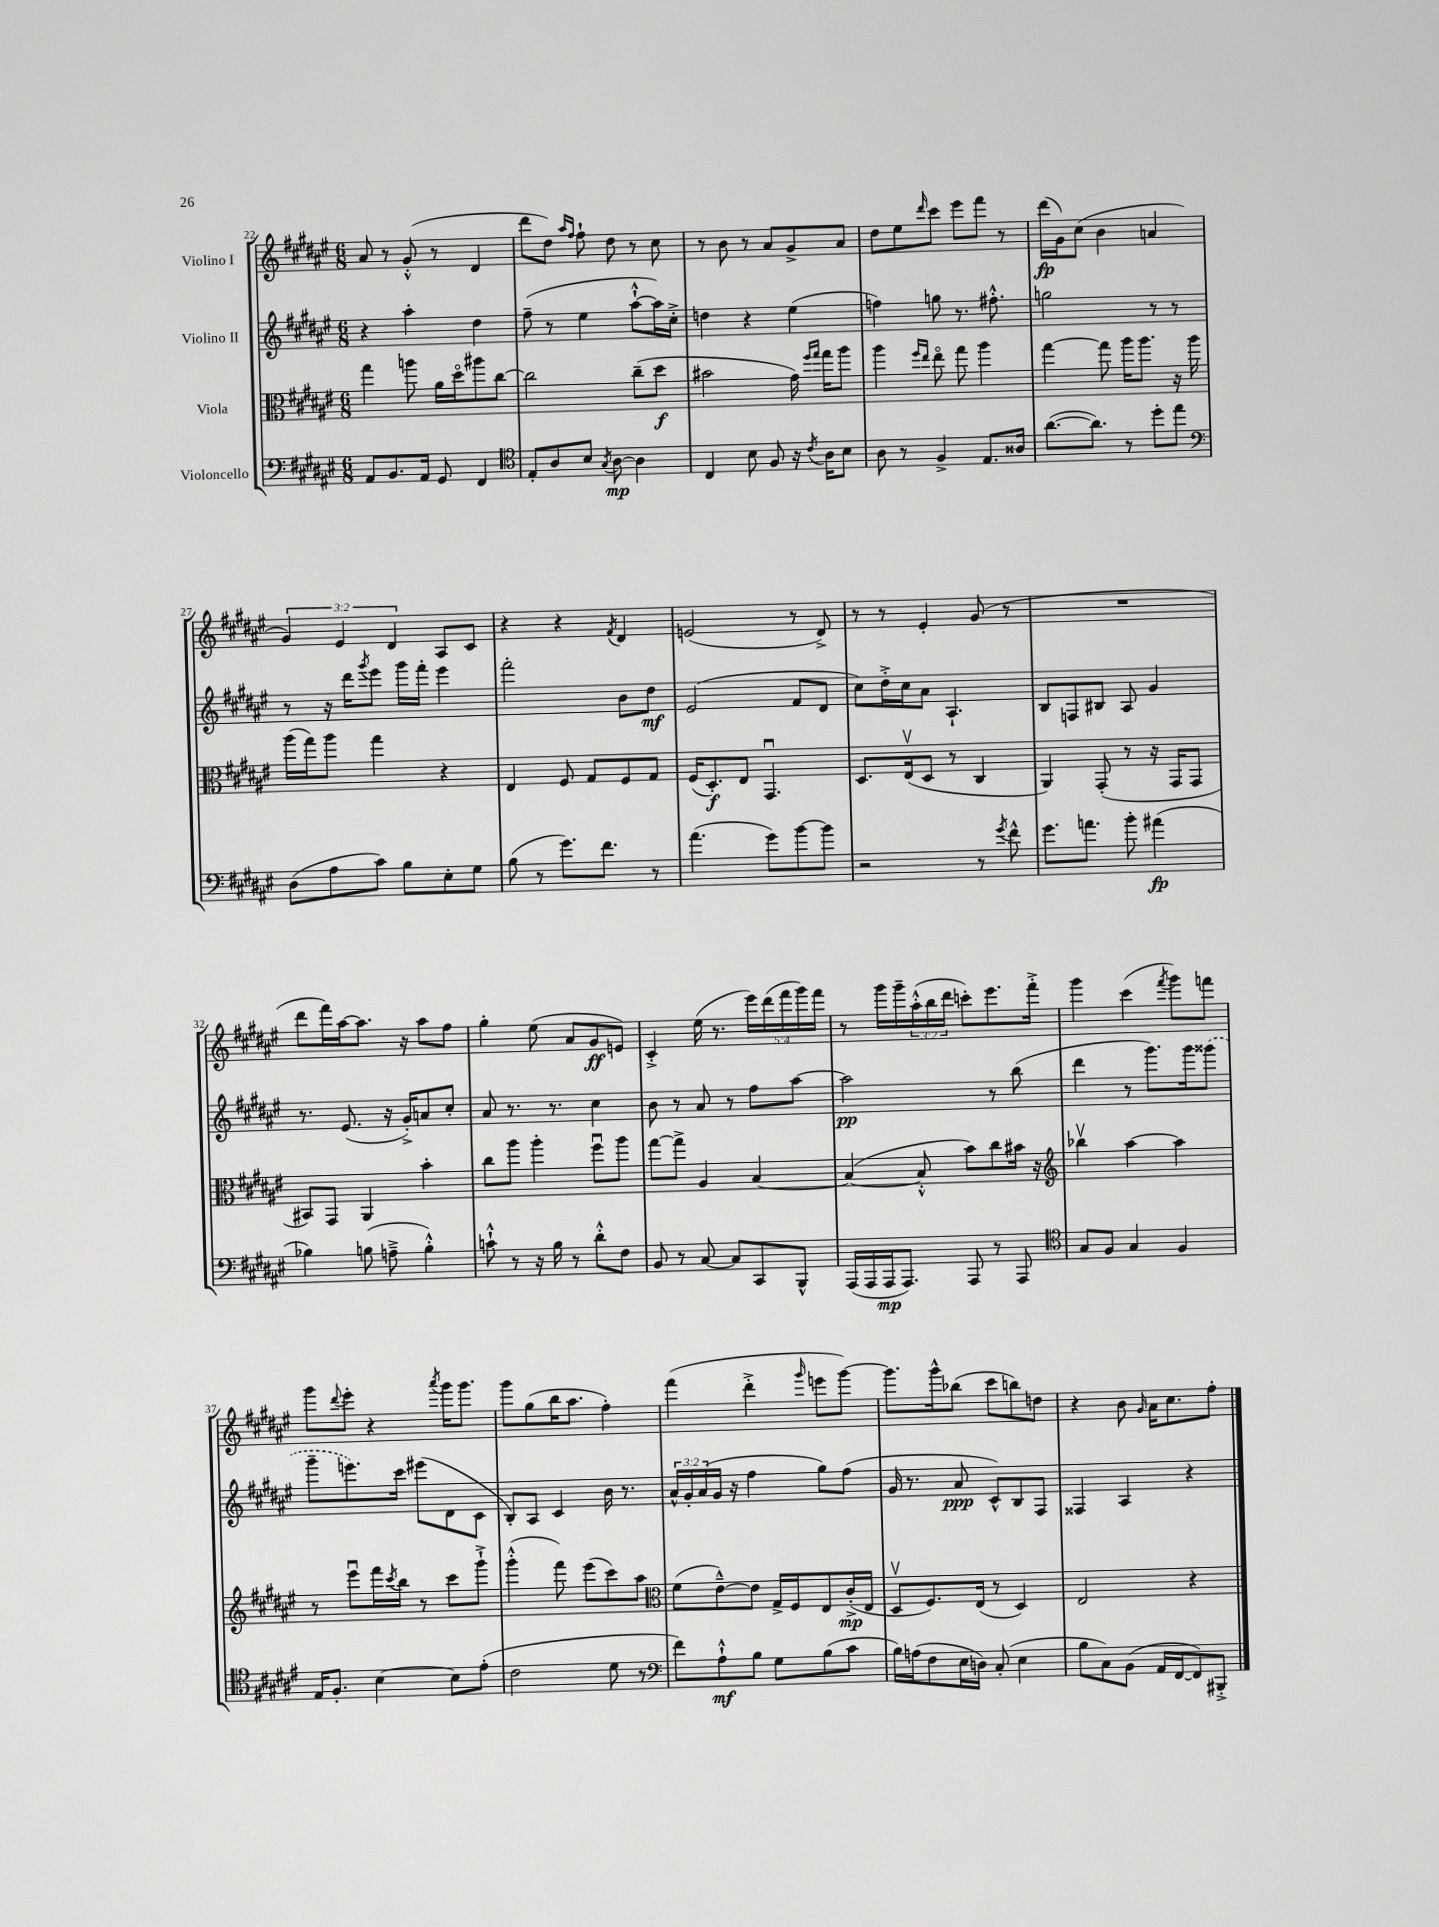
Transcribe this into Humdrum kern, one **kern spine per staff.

**kern	**dynam	**kern	**dynam	**kern	**dynam	**kern	**dynam
*part4	*part4	*part3	*part3	*part2	*part2	*part1	*part1
*staff4	*staff4	*staff3	*staff3	*staff2	*staff2	*staff1	*staff1
*I"Violoncello	*	*I"Viola	*	*I"Violino II	*	*I"Violino I	*
*clefF4	*	*clefC3	*	*clefG2	*	*clefG2	*
*k[f#c#g#d#a#e#]	*	*k[f#c#g#d#a#e#]	*	*k[f#c#g#d#a#e#]	*	*k[f#c#g#d#a#e#]	*
*M6/8	*	*M6/8	*	*M6/8	*	*M6/8	*
=22	=22	=22	=22	=22	=22	=22	=22
8AA#/L	.	4gg#\	.	4r	.	8a#/	.
8.BB/	.	.	.	.	.	8r	.
.	.	8aan\	.	4aa#'\	.	(8g#'^^/	.
16AA#/Jk	.	.	.	.	.	.	.
8GG#/	.	16a#\LL	.	.	.	8r	.
.	.	16dd#\J	.	.	.	.	.
4FF#/	.	8aa#X\	.	4dd#\	.	4d#/	.
.	.	[8cc#\J	.	.	.	.	.
=23	=23	=23	=23	=23	=23	=23	=23
*clefC4	*	*	*	*	*	*	*
8E#'/L	.	2cc#\]	.	(8ff#~\	.	8ddd#\L	.
8A#/	.	.	.	8r	.	8dd#\J)	.
.	.	.	.	.	.	16qqaa#/LL	.
.	.	.	.	.	.	16qqff#/JJ	.
8B/J	.	.	.	4ee#\	.	8ff#`\	.
8qG#/	.	.	.	.	.	.	.
[8A#\	mp	.	.	.	.	8dd#\	.
4A#\]	.	(8cc#~\L	.	[8aa#`^^\L	.	8r	.
.	.	8dd#\J	f	16aa#\L])	.	8cc#\	.
.	.	.	.	16cc#'^\JJ	.	.	.
=24	=24	=24	=24	=24	=24	=24	=24
4C#/	.	2b#X\	.	4ddn\	.	8r	.
.	.	.	.	.	.	8b\	.
8B\	.	.	.	4r	.	8r	.
8F#/	.	.	.	.	.	8a#/L	.
16r	.	16g#\)	.	(4ee#\	.	8g#^/	.
.	.	16qqff#/LL	.	.	.	.	.
8qc#/	.	16qqgg#/JJ	.	.	.	.	.
16A#\KL	.	16gg#\KL	.	.	.	.	.
8B\J	.	8aa#\J	.	.	.	8a#/J	.
=25	=25	=25	=25	=25	=25	=25	=25
8A#\	.	4aa#\	.	4ffn\)	.	8dd#\L	.
8r	.	.	.	.	.	8ee#\	.
.	.	16qqff#/LL	.	.	.	.	.
.	.	16qqee#/JJ	.	.	.	16qqddd#/	.
4F#^/	.	8ee#\	.	8ggn\	.	8ccc#\J	.
.	.	8gg#\	.	8.r	.	8eee#\L	.
8.E#/L	.	4aa#\	.	.	.	8fff#\J	.
.	.	.	.	8.ff#X'^^\	.	.	.
.	.	.	.	.	.	8r	.
16A##X/Jk	.	.	.	.	.	.	.
=26	=26	=26	=26	=26	=26	=26	=26
([8.a#\L	.	[4gg#\	.	2ggn\	.	(16ddd#\LL	fp
.	.	.	.	.	.	16g#\J)	.
.	.	.	.	.	.	(8cc#\J	.
8.a#\J])	.	.	.	.	.	.	.
.	.	8gg#\]	.	.	.	4b\	.
8r	.	16aa#\KL	.	.	.	.	.
.	.	8.aa#\J	.	.	.	.	.
8dd#'\L	.	.	.	8r	.	4an/	.
8ee#\J	.	16r	.	8r	.	.	.
.	.	16aa#\	.	.	.	.	.
!!LO:LB:g=z
=27	=27	=27	=27	=27	=27	=27	=27
*clefF4	*	*	*	*	*	*	*
(8D#\L	.	(16aa#\LL	.	8r	.	6g#/)	.
.	.	16gg#\J)	.	.	.	.	.
8A#\	.	8aa#\J	.	16r	.	.	.
.	.	.	.	.	.	6e#/	.
.	.	.	.	16ddd#\KL	.	.	.
.	.	.	.	8qggg#/	.	.	.
8c#\J)	.	4gg#\	.	8eee#\J	.	.	.
.	.	.	.	.	.	6d#/	.
8B\L	.	.	.	16ggg#\LL	.	.	.
.	.	.	.	16fff#'\JJ	.	.	.
8E#'\	.	4r	.	4eee#\	.	8A#/L	.
8G#\J	.	.	.	.	.	8c#/J	.
=28	=28	=28	=28	=28	=28	=28	=28
(8B\	.	4E#/	.	2fff#'\	.	4r	.
8r	.	.	.	.	.	.	.
8.g#\L)	.	8F#/	.	.	.	4r	.
.	.	8G#/L	.	.	.	.	.
8.f#\J	.	.	.	.	.	.	.
.	.	.	.	.	.	8qf#/	.
.	.	8F#/	.	8b\L	.	4d#/	.
8r	.	8G#/J	.	8dd#\J	mf	.	.
=29	=29	=29	=29	=29	=29	=29	=29
(4.a#\	.	(16F#/KL	.	(2e#/	.	(2en/	.
.	.	8.D#'/)	f	.	.	.	.
.	.	8E#/J	.	.	.	.	.
8g#\L)	.	4.GG#u/	.	.	.	.	.
[8b\	.	.	.	8f#/L	.	8r	.
8b\J]	.	.	.	8d#/J	.	8d#^/)	.
=30	=30	=30	=30	=30	=30	=30	=30
2r	.	8.D#/L	.	8cc#\L)	.	8r	.
.	.	.	.	16dd#'^\L	.	8r	.
.	.	(16E#v/k	.	16cc#\J	.	.	.
.	.	8D#/J	.	8a#\J	.	4e#'/	.
.	.	8r	.	4.A#`/	.	.	.
8r	.	4C#/	.	.	.	(8g#/	.
8qg#/	.	.	.	.	.	.	.
8f#^^\	.	.	.	.	.	8r	.
=31	=31	=31	=31	=31	=31	=31	=31
8.g#\L	.	4AA#/)	.	8B/L	.	2.r	.
.	.	.	.	8Fn/	.	.	.
8.an\J	.	.	.	.	.	.	.
.	.	(8GG#'/	.	8B#X/J	.	.	.
8b'\	.	8r	.	8A#/	.	.	.
(4a#X\	fp	16r	.	4g#/	.	.	.
.	.	16GG#/KL	.	.	.	.	.
.	.	8GG#/J	.	.	.	.	.
!!LO:LB:g=z
=32	=32	=32	=32	=32	=32	=32	=32
4B-X\)	.	8BB#X/L)	.	8.r	.	8ddd#\L	.
.	.	8GG#/J	.	.	.	16fff#\L)	.
.	.	.	.	(8.e#/	.	[16aa#\J	.
(8Bn\	.	4AA#/	.	.	.	8.aa#\J]	.
8An~^\	.	.	.	16r	.	.	.
.	.	.	.	16g#'^/KL)	.	16r	.
4B'^^\)	.	4b'\	.	8an/	.	8aa#\L	.
.	.	.	.	8cc#'/J	.	8ff#\J	.
=33	=33	=33	=33	=33	=33	=33	=33
8cn`^^\	.	8cc#\L	.	8a#/	.	4gg#'\	.
8r	.	8aa#\J	.	8.r	.	.	.
16r	.	4aa#'\	.	.	.	(8ee#\	.
16B\	.	.	.	8.r	.	.	.
8r	.	.	.	.	.	8a#/L	.
8d#'^^\L	.	8ff#u\L	.	4cc#\	.	8g#/	ff
8F#\J	.	8aa#\J	.	.	.	8en/J)	.
=34	=34	=34	=34	=34	=34	=34	=34
8BB/	.	[8gg#\L	.	8b\	.	4c#'^/	.
8r	.	8gg#^\J]	.	8r	.	.	.
[8C#/	.	4A#/	.	8a#/	.	(16ee#\	.
.	.	.	.	.	.	8.r	.
8C#/L]	.	.	.	8r	.	.	.
8CC#/	.	[4B/	.	8ff#\L	.	20eee#\LL)	.
.	.	.	.	.	.	(20ddd#\	.
.	.	.	.	.	.	20fff#\	.
8BBB^^/J	.	.	.	[8aa#\J	.	.	.
.	.	.	.	.	.	20ggg#\)	.
.	.	.	.	.	.	20fff#\JJ	.
=35	=35	=35	=35	=35	=35	=35	=35
(16AAA#/LL	.	(4B/_	.	2aa#\]	pp	8r	.
16AAA#/	.	.	.	.	.	.	.
16AAA#/J	mp	.	.	.	.	16ggg#\LL	.
8.AAA#/J)	.	.	.	.	.	16ggg#~\	.
.	.	8B'^^/]	.	.	.	(24aa#'^^\	.
.	.	.	.	.	.	24bb\	.
.	.	.	.	.	.	24ddd#\JJ	.
8AAA#/	.	8b\L)	.	.	.	8cccn'\L)	.
8r	.	8cc#\	.	8r	.	8.eee#\	.
8AAA#/	.	16b#X\Jk	.	(8bb\	.	.	.
.	.	16r	.	.	.	16fff#'^\Jk	.
=36	=36	=36	=36	=36	=36	=36	=36
*clefC4	*	*clefG2	*	*	*	*	*
8G#/L	.	4bb-Xv\	.	4ddd#\	.	4ggg#\	.
8F#/J	.	.	.	.	.	.	.
4G#/	.	[4aa#\	.	8r	.	(4ccc#\	.
.	.	.	.	8.ggg#\L)	.	.	.
.	.	.	.	.	.	8qfff#/	.
4F#/	.	4aa#\]	.	.	.	8ggg#\L)	.
.	.	.	.	16ggg#\k	.	.	.
.	.	.	.	(8ggg##X\J	.	8fffn\J	.
!!LO:LB:g=z
=37	=37	=37	=37	=37	=37	=37	=37
16E#/KL	.	8r	.	8ggg#~\L	.	8ggg#\L	.
8.F#'/J	.	.	.	.	.	.	.
.	.	.	.	.	.	8qqddd#/	.
.	.	8eee#u\L	.	8.eeen\)	.	8eee#'\J	.
[4B\	.	16fff#\L	.	.	.	4r	.
.	.	8qccc#/	.	.	.	.	.
.	.	16bb\JJ	.	16ccc#\Jk	.	.	.
.	.	8r	.	(8eee#X\L	.	.	.
.	.	.	.	.	.	8qaaa#/	.
8B\L]	.	8ccc#\L	.	8d#\	.	16ggg#\KL	.
.	.	.	.	.	.	8.ggg#\J	.
(8e#'\J	.	8ggg#`^\J	.	8c#\J	.	.	.
=38	=38	=38	=38	=38	=38	=38	=38
2c#\	.	(4ggg#'^^\	.	8B'/L)	.	8ggg#\L	.
.	.	.	.	8A#/J	.	(8gg#\	.
.	.	8fff#\)	.	4c#/	.	16bb\K	.
.	.	.	.	.	.	8.aa#\J	.
.	.	(8eee#\L	.	.	.	.	.
8d#\	.	8ccc#\)	.	16b\	.	4ff#'\)	.
.	.	.	.	8.r	.	.	.
8r	.	8aa#\J	.	.	.	.	.
=39	=39	=39	=39	=39	=39	=39	=39
*clefF4	*	*clefC3	*	*	*	*	*
8f#\L)	.	(8f#\L	.	24a#^^/LL	.	(4fff#\	.
.	.	.	.	24g#'/	.	.	.
.	.	.	.	(24a#/	.	.	.
8A#`^^\	mf	[8e#~^^\)	.	16g#/JJ	.	.	.
.	.	.	.	16r	.	.	.
8B\J	.	8e#\J]	.	4ff#\	.	4ddd#'^\	.
8G#\L	.	16G#^/LL	.	.	.	.	.
.	.	16F#/J	.	.	.	.	.
.	.	.	.	.	.	16qqggg#/	.
(8B\	.	8E#/	.	8gg#\L)	.	8eeen\L	.
8c#\J	.	(16c#'^/L	mp	(8ff#\J	.	[8ggg#\J)	.
.	.	16E#/JJ	.	.	.	.	.
=40	=40	=40	=40	=40	=40	=40	=40
16B\LL)	.	8D#v/L	.	16g#/	.	8.ggg#\L]	.
(16An\J	.	.	.	8.r	.	.	.
8F#\	.	8.F#/)	.	.	.	.	.
.	.	.	.	.	.	16ggg#^^\k	.
16E#\L	.	.	.	8a#/	ppp	(8bb-X\J	.
16Dn\JJ)	.	(16E#/Jk	.	.	.	.	.
(8C#'/	.	8r	.	8c#^^/L)	.	8ccc#\L	.
4E#\	.	4D#/)	.	8B/	.	8bbn\)	.
.	.	.	.	8F#/J	.	8ddn\J	.
=41	=41	=41	=41	=41	=41	=41	=41
8B\L	.	2E#/	.	4F##X/	.	4r	.
8C#\)	.	.	.	.	.	.	.
(8BB\J	.	.	.	4A#/	.	8b\	.
.	.	.	.	.	.	16qqg#/	.
16AA#/LL	.	.	.	.	.	16a#\KL	.
[16FF#/J	.	.	.	.	.	8.cc#\	.
8FF#/])	.	4r	.	4r	.	.	.
8BBB#X'^/J	.	.	.	.	.	8ff#'\J	.
==	==	==	==	==	==	==	==
*-	*-	*-	*-	*-	*-	*-	*-
